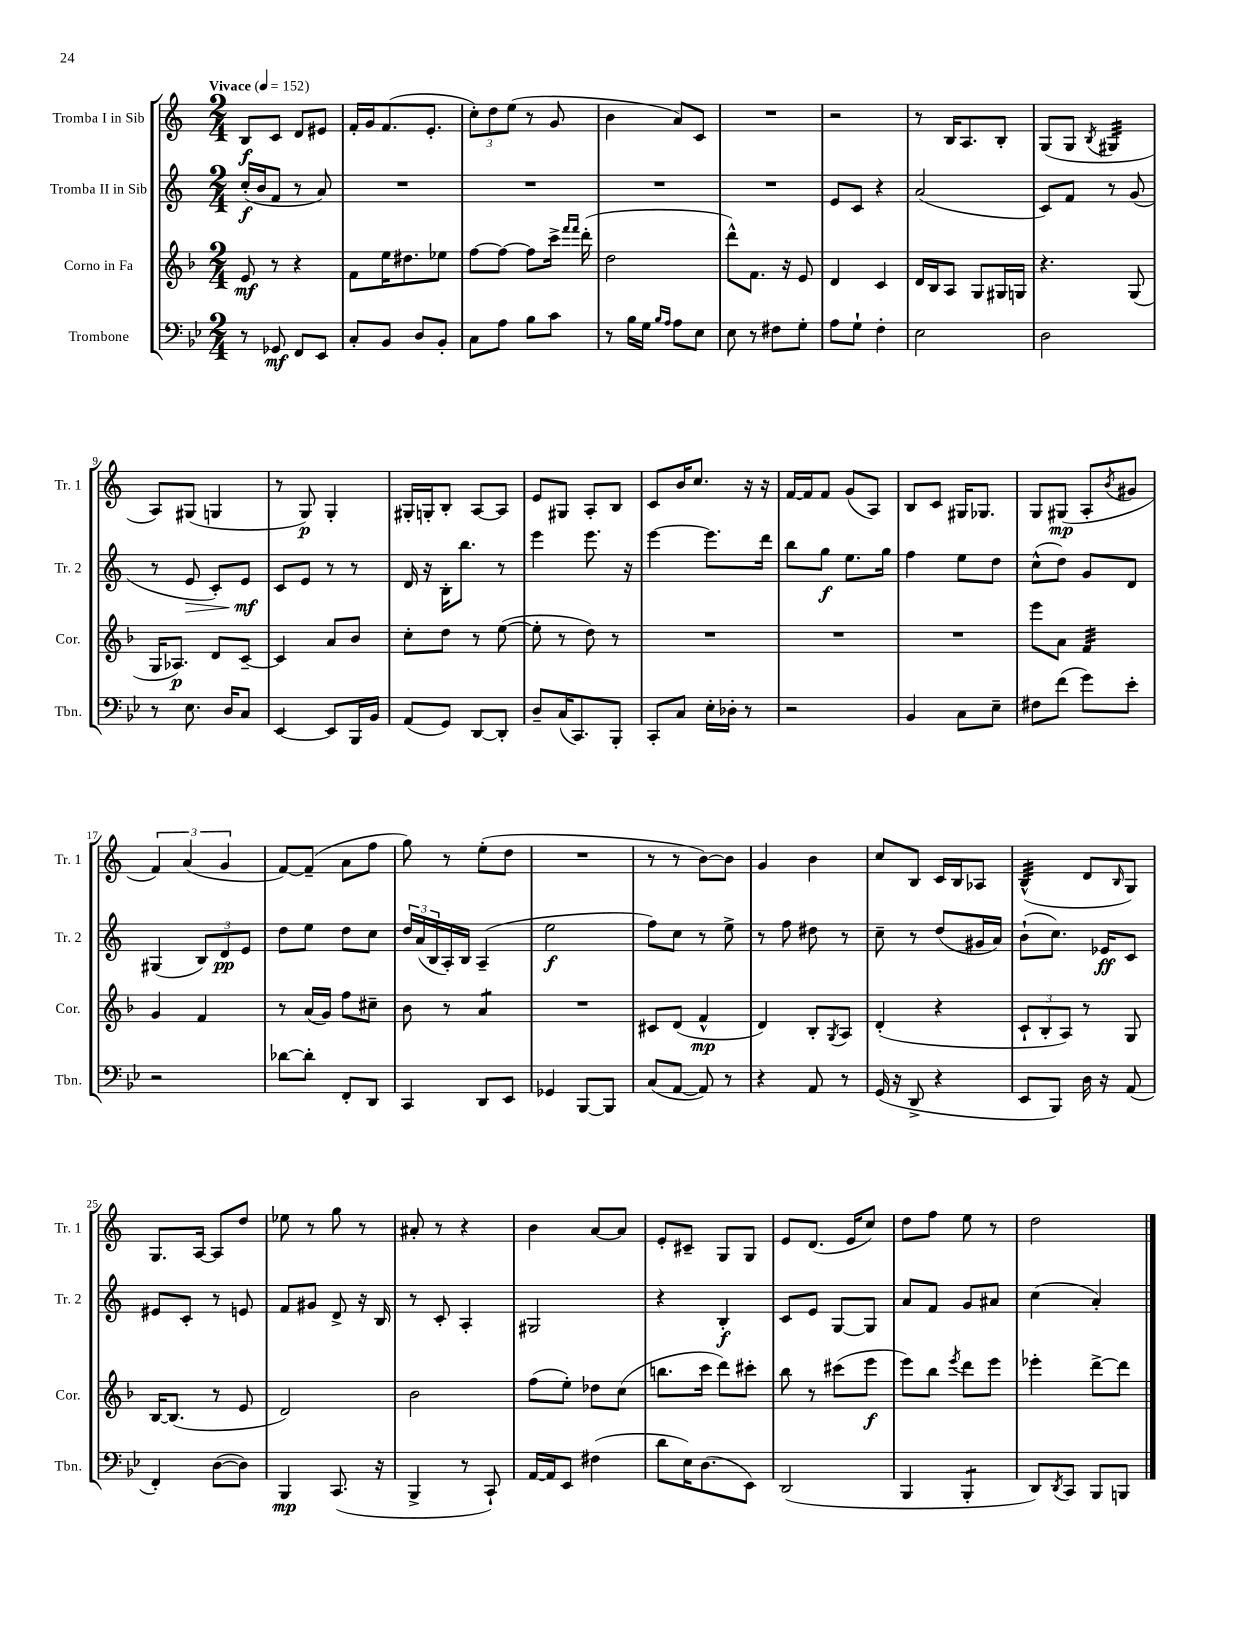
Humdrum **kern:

**kern	**kern	**kern	**kern
*staff4	*staff3	*staff2	*staff1
*clefF4	*clefG2	*clefG2	*clefG2
*k[b-e-]	*k[b-]	*k[]	*k[]
*M2/4	*M2/4	*M2/4	*M2/4
*MM152	*MM152	*MM152	*MM152
8r	8e/	(16cc'/LL	8B/L
.	.	16b/J	.
8GG-/	8r	8f/J	8c/J
8FF/L	4r	8r	8d/L
8EE-/J	.	8a/)	8e#/J
=	=	=	=
8C'/L	8f\L	2r	16f'/LL
.	.	.	16g/J
8BB-/J	16ee\K	.	(8.f/
.	8.dd#\	.	.
8D/L	.	.	.
.	.	.	8.e'/J
8BB-'/J	8ee-\J	.	.
=	=	=	=
8C\L	[8ff\L	2r	12cc'\L)
.	.	.	12dd\
8A\J	8ff\_J	.	.
.	.	.	(12ee\J
8B-\L	8ff\]L	.	8r
8c\J	16ccc^\Jk	.	8g/
.	16qqfff/LL	.	.
.	16qqfff/JJ	.	.
.	(16ddd'\	.	.
=	=	=	=
8r	2dd\	2r	4b\
16B-\LL	.	.	.
16G\JJ	.	.	.
16qqB-/LL	.	.	.
16qqA/JJ	.	.	.
8A\L	.	.	8a/L)
8E-\J	.	.	8c/J
=	=	=	=
8E-\	8ddd^^\L)	2r	2r
8r	8.f\J	.	.
8F#\L	.	.	.
.	16r	.	.
8G'\J	8e/	.	.
=	=	=	=
8A\L	4d/	8e/L	2r
8G`\J	.	8c/J	.
4F'\	4c/	4r	.
=	=	=	=
2E-\	16d/LL	(2a/	8r
.	16B-/J	.	.
.	8A/J	.	16B/LK
.	.	.	8.A/
.	8G/L	.	.
.	16G#/L	.	8B'/J
.	16G/JJ	.	.
=	=	=	=
2D\	4.r	8c/L)	(8G/L
.	.	8f/J	8G/J
.	.	.	8qB/
.	.	8r	4G#/
.	(8G/	(8g/	.
=	=	=	=
8r	16G/LK	8r	8A/L)
.	8.A-/J)	.	.
8.E-\	.	8e/	(8G#/J
.	8d/L	8c'/L)	4G/
16D/LK	.	.	.
8C/J	[8c~/J	8e/J	.
=	=	=	=
[4EE-/	4c/]	8c/L	8r
.	.	8e/J	8G/)
8EE-/]L	8a/L	8r	4G'/
16BBB-/L	8b-/J	8r	.
16BB-/JJ	.	.	.
=	=	=	=
(8AA/L	8cc'\L	16d/	16G#'/LL
.	.	16r	16G'/J
8GG/J)	8dd\J	16B'\LK	8B'/J
.	.	8.bb\J	.
[8DD/L	8r	.	[8A/L
8DD'/]J	([8ee\	8r	8A/]J
=	=	=	=
8D~/L	8ee'\]	4eee\	8e/L
(16C/K	8r	.	8G#/J
8.CC/)	.	.	.
.	8dd\)	8.eee\	8A'/L
8BBB-'/J	8r	.	8B/J
.	.	16r	.
=	=	=	=
8CC'/L	2r	[4eee\	8c/L
8C/J	.	.	16b/K
.	.	.	8.cc/J
16E-'\LL	.	8.eee\]L	.
16D-'\JJ	.	.	.
8r	.	.	16r
.	.	16ddd\Jk	16r
=	=	=	=
2r	2r	8bb\L	[16f/LL
.	.	.	16f/]J
.	.	8gg\J	8f/J
.	.	8.ee\L	(8g/L
.	.	.	8A/J)
.	.	16gg\Jk	.
=	=	=	=
4BB-/	2r	4ff\	8B/L
.	.	.	8c/J
8C\L	.	8ee\L	16G#/LK
.	.	.	8.G-/J
8E-~\J	.	8dd\J	.
=	=	=	=
8F#\L	8eee\L	(8cc^^\L	8G/L
(8f\J	8a\J	8dd\J)	(8G#/J
8g\L)	4f/	8g/L	8A'/L
.	.	.	8qb/
8e-'\J	.	8d/J	8g#/J
=	=	=	=
2r	4g/	(4G#/	6f/)
.	.	.	(6a/
.	4f/	12B/L)	.
.	.	12d/	6g/
.	.	12e/J	.
=	=	=	=
[8d-\L	8r	8dd\L	[8f/L)
8d-'\]J	(16a/LL	8ee\J	(8f~/]J
.	16g/JJ)	.	.
8FF'/L	8ff\L	8dd\L	8a\L
8DD/J	8cc#~\J	8cc\J	8ff\J
=	=	=	=
4CC/	8b-\	24dd/LL	8gg\)
.	.	(24a/	.
.	.	24B/	.
.	8r	16A'/)	8r
.	.	16B/JJ	.
8DD/L	4a/	(4A~/	(8ee'\L
8EE-/J	.	.	8dd\J
=	=	=	=
4GG-/	2r	2ee\	2r
[8BBB-/L	.	.	.
8BBB-/]J	.	.	.
=	=	=	=
(8C/L	8c#/L	8ff\L)	8r
[8AA/J	(8d/J	8cc\J	8r
8AA/])	4f^^/	8r	[8b\L)
8r	.	8ee^\	8b\]J
=	=	=	=
4r	4d/)	8r	4g/
.	.	8ff\	.
8AA/	8B-'/L	8dd#\	4b\
.	8qG/	.	.
8r	8A/J	8r	.
=	=	=	=
(16GG/	(4d'/	8cc~\	8cc/L
16r	.	.	.
8DD^/	.	8r	8B/J
4r	4r	(8dd/L	16c/LL
.	.	.	16B/J
.	.	16g#/L	8A-/J
.	.	16a/JJ)	.
=	=	=	=
8EE-/L	12c`/L	(8b`\L	(4B^^/
.	12B-'/	.	.
8BBB-/J)	.	8.cc\J)	.
.	12A/J)	.	.
16D\	8r	.	8d/L
16r	.	16e-/LK	.
.	.	.	16qqB/
(8AA/	8G/	8c/J	8G/J)
=	=	=	=
4FF'/)	[16B-/LK	8e#/L	8.G/L
.	(8.B-/]J	.	.
.	.	8c'/J	.
.	.	.	[16A/Jk
([8D\L	8r	8r	8A/]L
8D\]J)	8e/	8e/	8dd/J
=	=	=	=
4BBB-/	2d/)	8f/L	8ee-\
.	.	8g#/J	8r
(8.CC/	.	8d^/	8gg\
.	.	16r	8r
16r	.	16B/	.
=	=	=	=
4BBB-^/	2b-\	8r	8a#'/
.	.	8c'/	8r
8r	.	4A'/	4r
8CC`/)	.	.	.
=	=	=	=
[16AA/LL	(8ff\L	2G#/	4b\
16AA/]J	.	.	.
8EE-/J	8ee'\J)	.	.
(4F#\	8dd-\L	.	[8a/L
.	(8cc\J	.	8a/]J
=	=	=	=
8d\L	8.bb\L	4r	8e'/L
16E-\K)	.	.	8c#~/J
(8.D\	16ccc\Jk	.	.
.	8ddd\L)	4B'/	8G/L
8EE-\J)	8ccc#'\J	.	8G/J
=	=	=	=
(2DD/	8bb-\	8c/L	8e/L
.	8r	8e/J	(8.d/J
.	(8ccc#\L	[8G/L	.
.	.	.	16e/LK
.	8eee\J	8G/]J	8cc/J)
=	=	=	=
4BBB-/	8eee\L)	8a/L	8dd\L
.	8bb-\J	8f/J	8ff\J
.	8qeee/	.	.
4BBB-'/	8ddd\L	8g/L	8ee\
.	8eee\J	8a#/J	8r
=	=	=	=
8DD/L)	4eee-'\	(4cc\	2dd\
8qDD/	.	.	.
8CC/J	.	.	.
8BBB-/L	[8ddd^\L	4a'/)	.
8BBB/J	8ddd\]J	.	.
==	==	==	==
*-	*-	*-	*-
